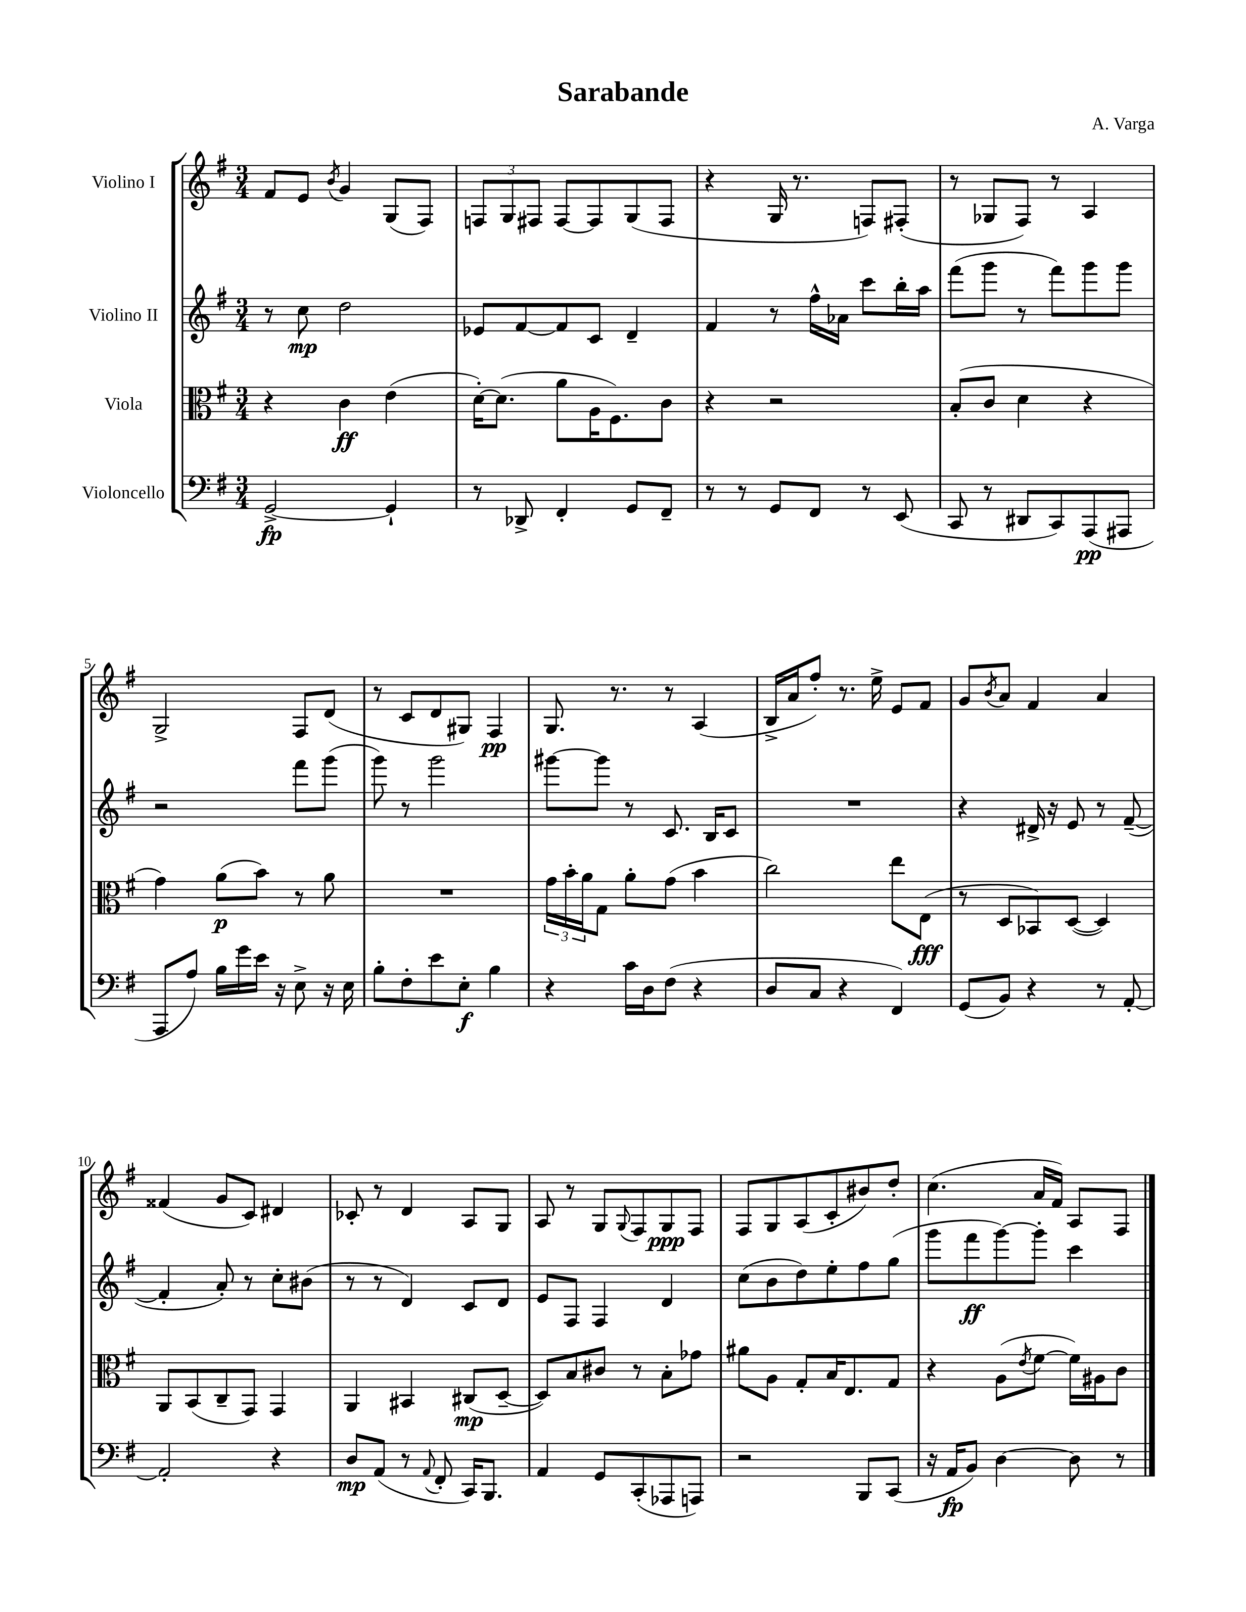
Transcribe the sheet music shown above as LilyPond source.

\header { title = "Sarabande" composer = "A. Varga" }
<<
\new StaffGroup <<
\new Staff = "s0" \with { instrumentName = "Violino I" } {
    \clef treble \key g \major \numericTimeSignature \time 3/4
    fis'8 e'8 \acciaccatura { b'8 } g'4 g8( fis8) |
    \tuplet 3/2 { f8 g8 fis8 } fis8~ fis8 g8( fis8 |
    r4 g16 r8. f8) fis8-.( |
    r8 ges8 fis8) r8 a4 |
    g2-> fis8 d'8( |
    r8 c'8 d'8 gis8) fis4\pp |
    g8. r8. r8 a4( |
    b16-> a'16 fis''8-.) r8. e''16-> e'8 fis'8 |
    g'8 \acciaccatura { b'8 } a'8 fis'4 a'4 |
    fisis'4( g'8 c'8) dis'4 |
    ces'8-. r8 d'4 a8 g8 |
    a8 r8 g8 \appoggiatura { g8 } fis8 g8\ppp fis8 |
    fis8 g8 a8( c'8-. bis'8) d''8-. |
    c''4.( a'16 fis'16) a8 fis8 \bar "|." |
}
\new Staff = "s1" \with { instrumentName = "Violino II" } {
    \clef treble \key g \major \numericTimeSignature \time 3/4
    r8 c''8\mp d''2 |
    ees'8 fis'8~ fis'8 c'8 d'4-- |
    fis'4 r8 fis''16-^ aes'16 c'''8 b''16-. a''16 |
    fis'''8( g'''8 r8 fis'''8) g'''8 g'''8 |
    r2 fis'''8 g'''8( |
    g'''8) r8 g'''2 |
    gis'''8~ gis'''8 r8 c'8. b16 c'8 |
    R2. |
    r4 dis'16-> r16 e'8 r8 fis'8~--( |
    fis'4-. a'8-.) r8 c''8-. bis'8( |
    r8 r8 d'4) c'8 d'8 |
    e'8 fis8 fis4 d'4 |
    c''8( b'8 d''8) e''8-. fis''8 g''8( |
    g'''8 fis'''8\ff g'''8~) g'''8-. c'''4 \bar "|." |
}
\new Staff = "s2" \with { instrumentName = "Viola" } {
    \clef alto \key g \major \numericTimeSignature \time 3/4
    r4 c'4\ff e'4( |
    d'16~-.) d'8.( a'8 a16 fis8.) c'8 |
    r4 r2 |
    b8-.( c'8 d'4 r4 |
    g'4) a'8\p( b'8) r8 a'8 |
    R2. |
    \tuplet 3/2 { g'16 b'16-. a'16 } g8 a'8-. g'8( b'4 |
    c''2) e''8 e8\fff( |
    r8 d8 bes,8) d8~( d4) |
    a,8 b,8( c8-- g,8) g,4 |
    a,4 bis,4 cis8\mp( d8~-- |
    d8) b8 cis'8 r8 b8-. ges'8 |
    ais'8 a8 g8-. b16 e8. g8 |
    r4 a8( \acciaccatura { e'8 } fis'8~ fis'16) ais16 c'8 \bar "|." |
}
\new Staff = "s3" \with { instrumentName = "Violoncello" } {
    \clef bass \key g \major \numericTimeSignature \time 3/4
    g,2~->\fp g,4-! |
    r8 des,8-> fis,4-. g,8 fis,8-- |
    r8 r8 g,8 fis,8 r8 e,8( |
    c,8 r8 dis,8 c,8) a,,8\pp( ais,,8 |
    a,,8 a8) b16 g'16 e'16 r16 e8-> r16 e16 |
    b8-. fis8-. e'8 e8-.\f b4 |
    r4 c'16 d16 fis8( r4 |
    d8 c8 r4 fis,4) |
    g,8( b,8) r4 r8 a,8~-. |
    a,2-. r4 |
    d8\mp a,8( r8 \appoggiatura { a,8 } fis,8-. c,16) b,,8. |
    a,4 g,8 c,8-.( aes,,8 a,,8) |
    r2 b,,8 c,8( |
    r16 a,16\fp b,8) d4~ d8 r8 \bar "|." |
}
>>
>>
